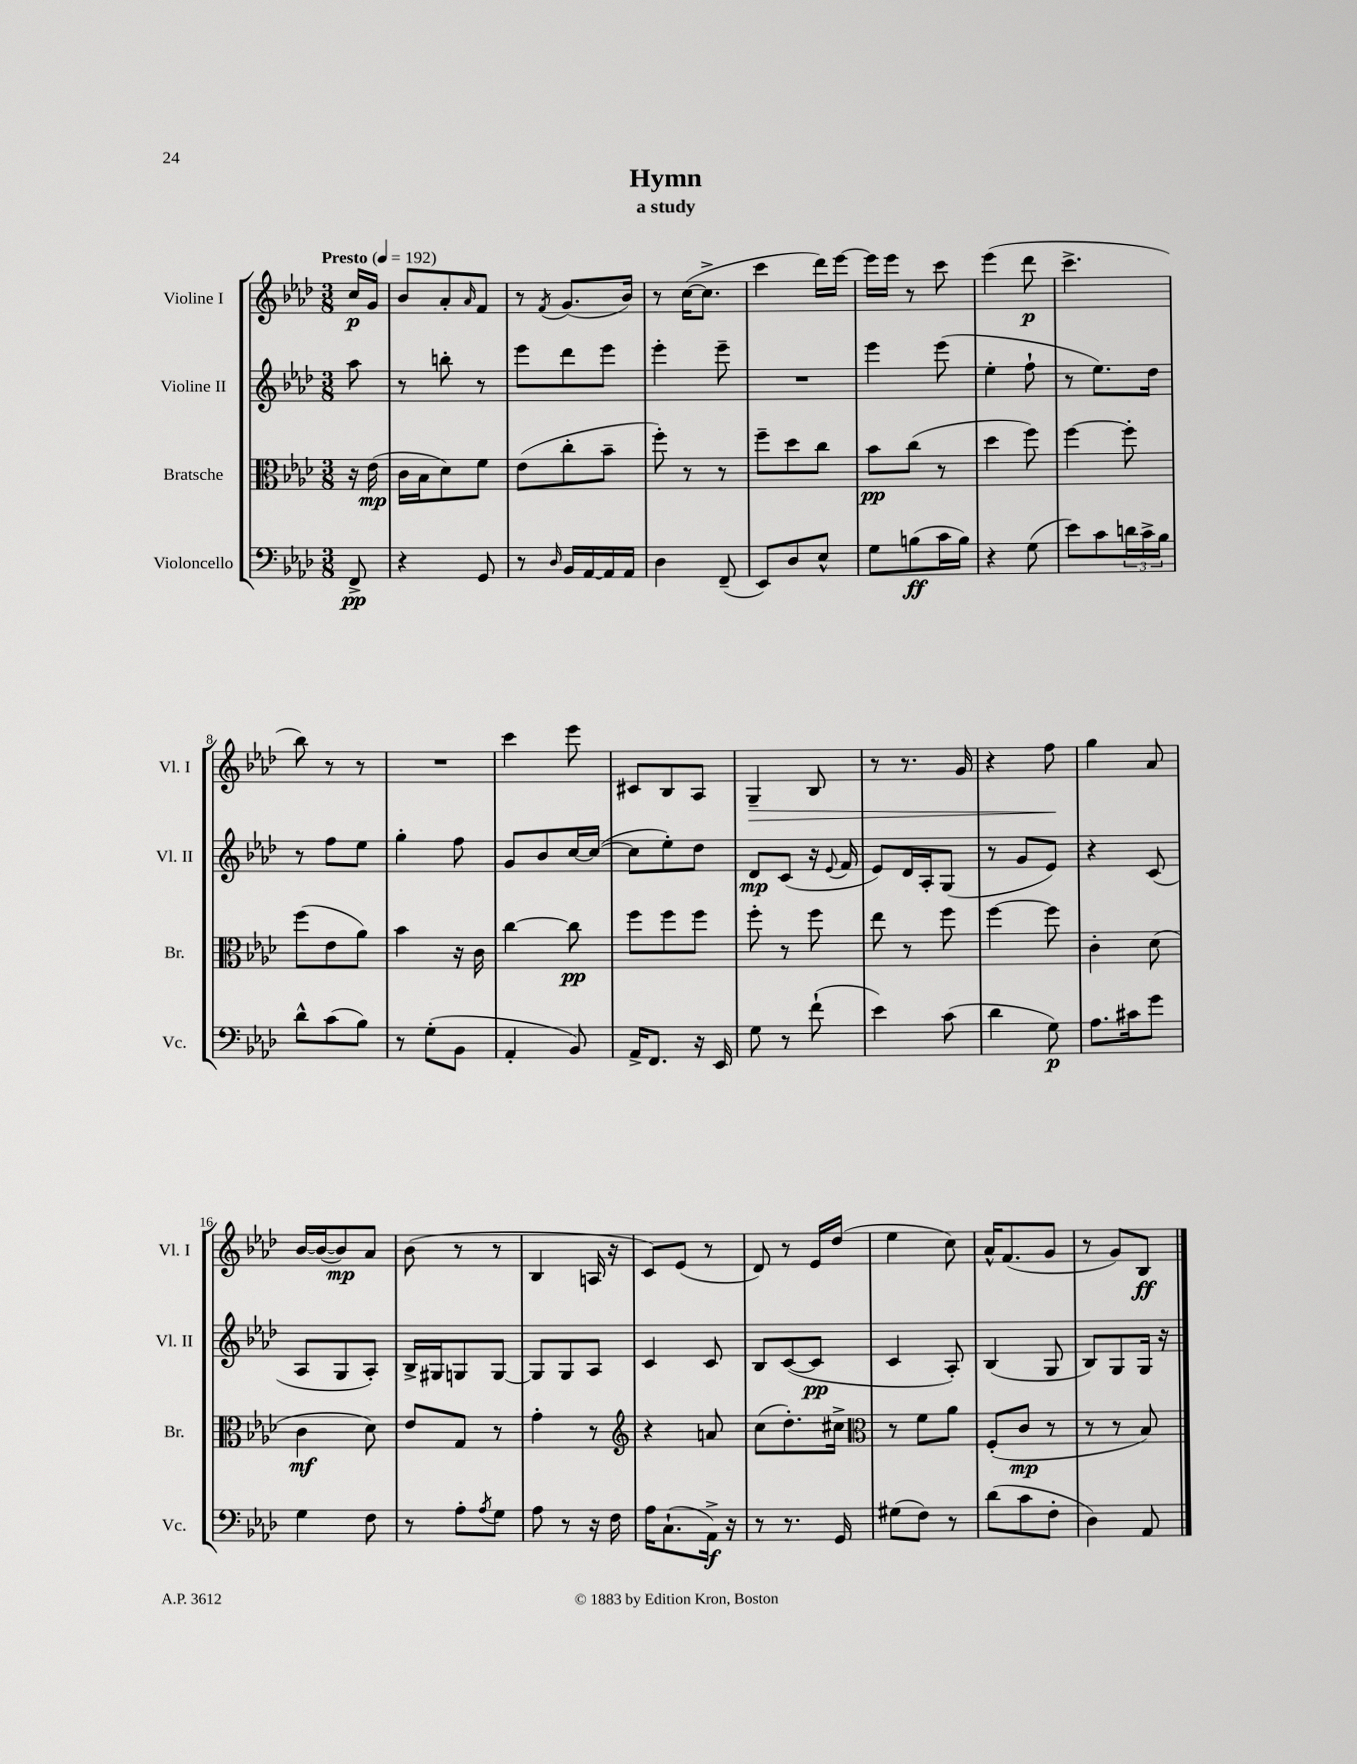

**kern	**kern	**kern	**kern
*staff4	*staff3	*staff2	*staff1
*clefF4	*clefC3	*clefG2	*clefG2
*k[b-e-a-d-]	*k[b-e-a-d-]	*k[b-e-a-d-]	*k[b-e-a-d-]
*M3/8	*M3/8	*M3/8	*M3/8
*MM192	*MM192	*MM192	*MM192
8FF^	16r	8aa-	16cc
.	(16e-	.	16g
=	=	=	=
4r	16c	8r	8b-
.	16B-	.	.
.	8d-)	8bb'	8a-'
.	.	.	16qqa-
8GG	8f	8r	8f
=	=	=	=
8r	(8e-	8eee-	8r
16qqD-	.	.	8qf
16BB-	8cc'	8ddd-	(8.g
[16AA-	.	.	.
16AA-]	8b-~	8eee-	.
16AA-	.	.	16b-)
=	=	=	=
4D-	8ff')	4eee-'	8r
.	8r	.	([16cc
.	.	.	8.cc^]
(8FF~	8r	8eee-~	.
=	=	=	=
8EE-)	8ff~	4.r	4ccc
8D-	8dd-	.	.
8E-^^	8cc	.	16ddd-)
.	.	.	[16eee-
=	=	=	=
8G	8b-	4eee-	16eee-]
.	.	.	16eee-
(8B	(8cc	.	8r
16c	8r	(8eee-	8ccc
16B)	.	.	.
=	=	=	=
4r	4dd-	4ee-'	(4eee-
(8G	8ff)	8ff`	8ddd-
=	=	=	=
8e-)	[4ff	8r	4.ccc^
8c	.	8.ee-)	.
24d	8ff']	.	.
24c^	.	.	.
.	.	16dd-	.
24B-	.	.	.
=	=	=	=
8d-^^	(8ff	8r	8bb-)
(8c	8e-	8ff	8r
8B-)	8a-)	8ee-	8r
=	=	=	=
8r	4b-	4gg'	4.r
(8G'	.	.	.
8BB-	16r	8ff	.
.	16c	.	.
=	=	=	=
4AA-'	[4cc	8g	4ccc
.	.	8b-	.
8BB-)	8cc]	[16cc	8eee-
.	.	(16cc_	.
=	=	=	=
16AA-^	8ff	8cc]	8c#
8.FF	.	.	.
.	8ff	8ee-')	8B-
16r	8ff	8dd-	8A-
16EE-	.	.	.
=	=	=	=
8G	8ff'	8d-	4G~
8r	8r	(8c	.
(8f`	8ff	16r	8B-
.	.	8qqe-	.
.	.	16f	.
=	=	=	=
4e-)	8ee-	8e-)	8r
.	8r	16d-	8.r
.	.	16A-'	.
(8c	8ff	(8G	.
.	.	.	16g
=	=	=	=
4d-	[4ff	8r	4r
.	.	8g	.
8G)	8ff]	8e-)	8ff
=	=	=	=
8.A-	4c'	4r	4gg
16c#	.	.	.
8g	(8d-	(8c	8a-
=	=	=	=
4G	4c	8A-	[16b-
.	.	.	(16b-_
.	.	8G	8b-])
8F	8d-)	8A-')	8a-
=	=	=	=
8r	8e-	16B-^	(8b-
.	.	16G#	.
8A-'	8G	8G	8r
8qA-	.	.	.
8G	8r	[8G	8r
=	=	=	=
8A-	4g'	8G]	4B-
8r	.	8G	.
16r	8r	8A-	16A
16F	.	.	16r
=	=	=	=
*	*clefG2	*	*
16A-	4r	4c	8c)
(8.C`	.	.	.
.	.	.	(8e-
16AA-^)	8a	8c	8r
16r	.	.	.
=	=	=	=
8r	(8cc	8B-	8d-)
8.r	8.dd-')	([8c	8r
.	.	8c]	16e-
16GG	16cc#^	.	(16dd-
=	=	=	=
*	*clefC3	*	*
(8G#	8r	4c	4ee-
8F)	8f	.	.
8r	8a-	8A-')	8cc)
=	=	=	=
(8d-	(8F'	(4B-	16a-^^
.	.	.	(8.f
8c	8c	.	.
8F'	8r	8G	8g
=	=	=	=
4D-)	8r	8B-)	8r
.	8r	8G	8g)
8AA-	8B-)	16G	8B-
.	.	16r	.
==	==	==	==
*-	*-	*-	*-
